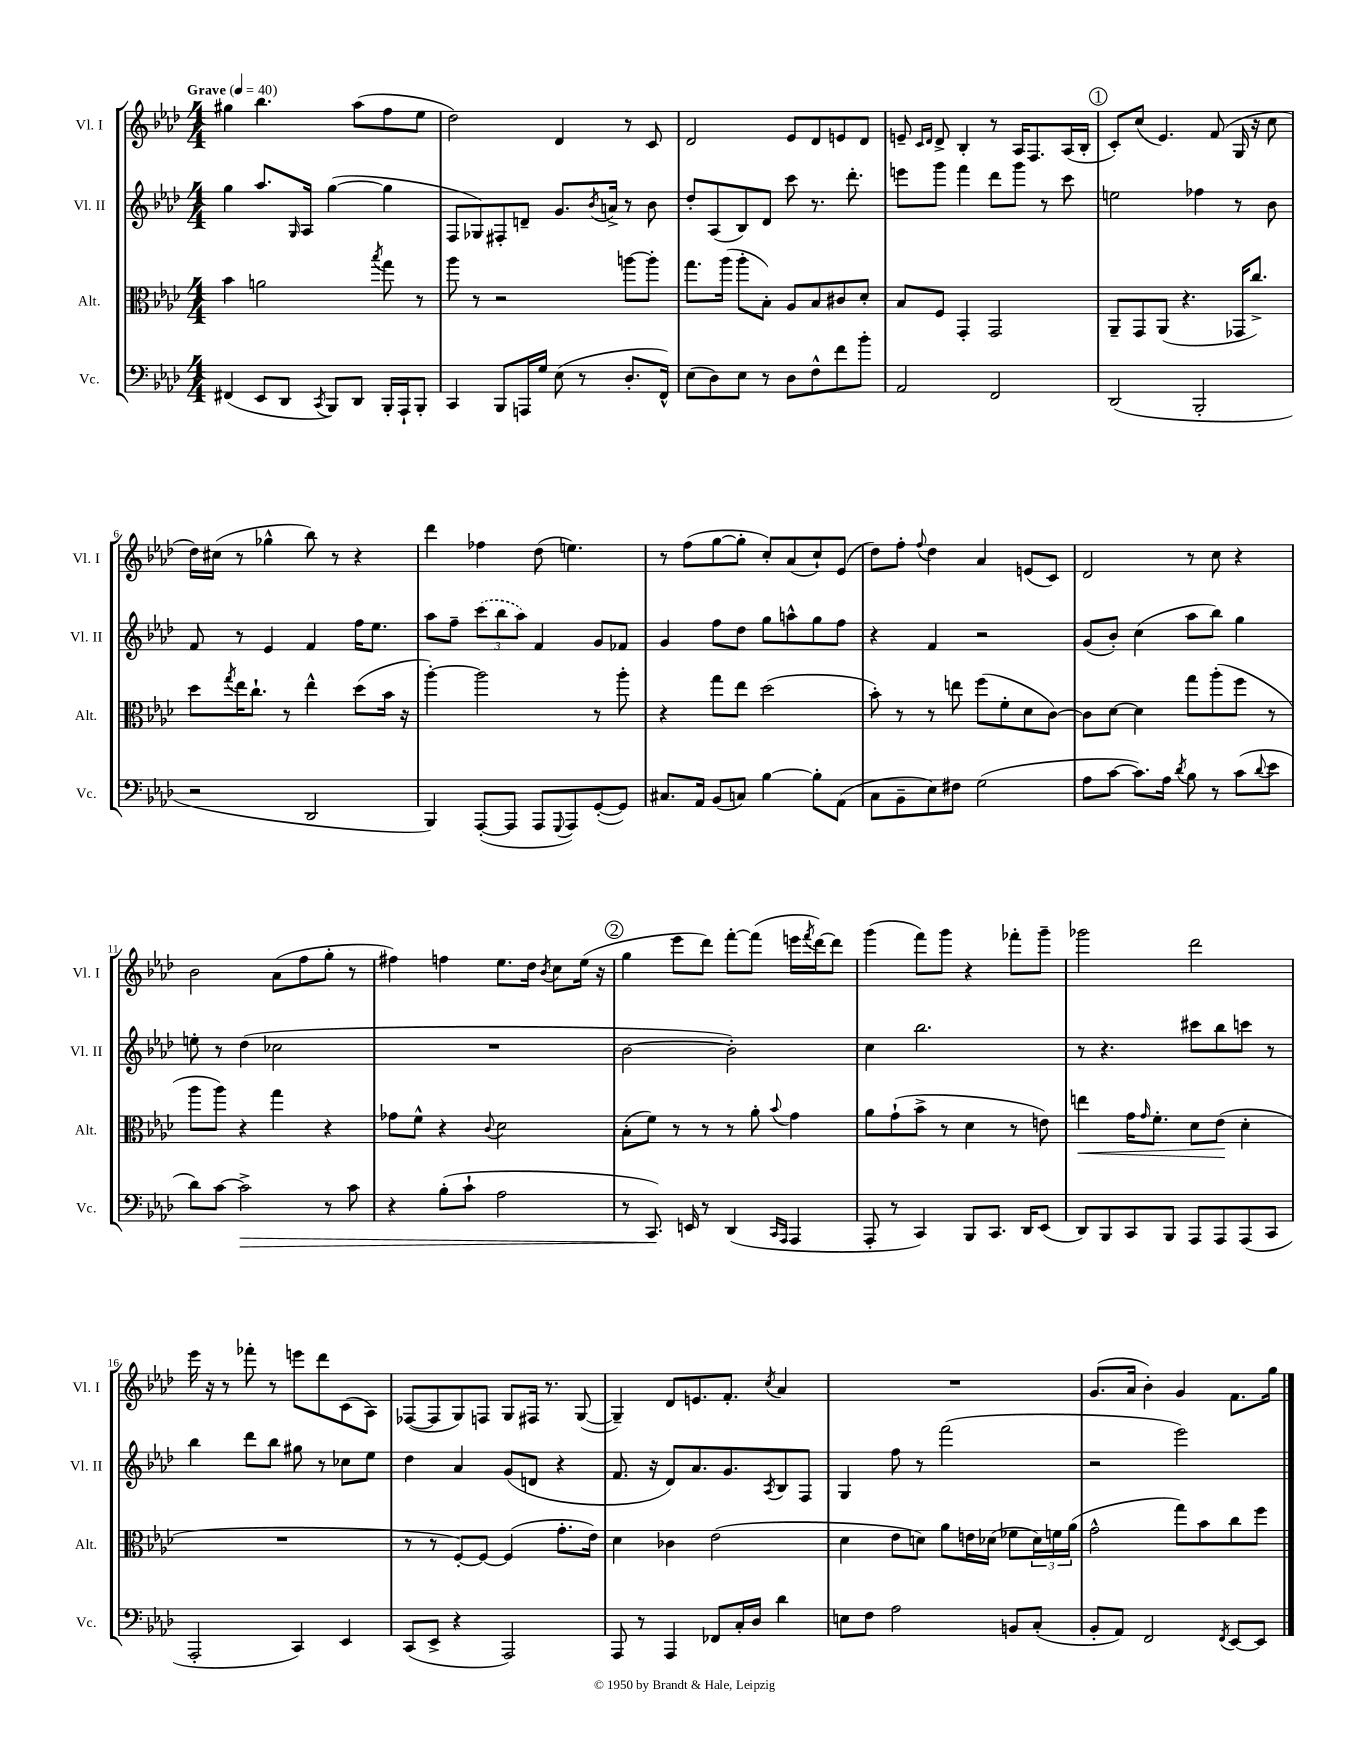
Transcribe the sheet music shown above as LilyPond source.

<<
\new StaffGroup <<
\new Staff = "s0" \with { instrumentName = "Vl. I" shortInstrumentName = "Vl. I" } {
    \clef treble \key aes \major \numericTimeSignature \time 4/4 \tempo "Grave" 4 = 40
    gis''4 bes''4. aes''8( f''8 ees''8 |
    des''2) des'4 r8 c'8 |
    des'2 ees'8 des'8 e'8 des'8 |
    e'8-- \grace { c'16 des'16 } des'8-> bes4-. r8 aes16 f8. aes16( bes16-. |
    \mark \markup { \circle "1" } c'8-.) c''8( ees'4.) f'8( g16 r16 c''8 |
    des''16) cis''16( r8 ges''4-^ bes''8) r8 r4 |
    des'''4 fes''4 des''8( e''4.) |
    r8 f''8( g''8~ g''8-. c''8-.) aes'8( c''8-!) ees'8( |
    des''8) f''8-. \appoggiatura { f''8 } des''4 aes'4 e'8( c'8) |
    des'2 r8 c''8 r4 |
    bes'2 aes'8( f''8 g''8-. r8 |
    fis''4) f''4 ees''8. des''16 \acciaccatura { bes'8 } c''8 ees''16( r16 |
    \mark \markup { \circle "2" } g''4 ees'''8 des'''8) f'''8~-. f'''8( e'''16 \acciaccatura { f'''8 } des'''16~) des'''8 |
    g'''4( f'''8) g'''8 r4 fes'''8-. g'''8-- |
    ges'''2 des'''2 |
    ees'''16 r16 r8 fes'''8-. r8 e'''8 des'''8 c'8( aes8) |
    fes8~( fes8 g8) f8 g8 fis16 r8. g8~( |
    g4--) des'8 e'8. f'8.-. \acciaccatura { c''8 } aes'4 |
    R1 |
    g'8.( aes'16 bes'4-.) g'4 f'8. g''16 \bar "|." |
}
\new Staff = "s1" \with { instrumentName = "Vl. II" shortInstrumentName = "Vl. II" } {
    \clef treble \key aes \major \numericTimeSignature \time 4/4
    g''4 aes''8. \grace { g16 } aes16 g''4~( g''4 |
    f8 ges8) fis8-. d'8-- g'8. \acciaccatura { bes'8 } a'16-> r8 bes'8 |
    des''8-. aes8( bes8) des'8 c'''8 r8. des'''8.-. |
    e'''8 g'''8 f'''4 des'''8 g'''8 r8 c'''8 |
    \mark \markup { \circle "1" } e''2 fes''4 r8 bes'8 |
    f'8 r8 ees'4 f'4 f''16 ees''8. |
    aes''8 f''8-- \tuplet 3/2 { \once \slurDashed c'''8( bes''8 aes''8) } f'4 g'8 fes'8 |
    g'4 f''8 des''8 g''8 a''8-^ g''8 f''8 |
    r4 f'4 r2 |
    g'8( bes'8-.) c''4( aes''8 bes''8) g''4 |
    e''8-. r8 des''4( ces''2 |
    R1 |
    \mark \markup { \circle "2" } bes'2~ bes'2-.) |
    c''4 bes''2. |
    r8 r4. cis'''8 bes''8 c'''8 r8 |
    bes''4 des'''8 bes''8 gis''8 r8 ces''8 ees''8 |
    des''4 aes'4 g'8( d'8 r4 |
    f'8. r16 des'8) aes'8. g'8. \acciaccatura { aes8 } bes8 f8 |
    g4 f''8 r8 f'''2( |
    r2 ees'''2) \bar "|." |
}
\new Staff = "s2" \with { instrumentName = "Alt." shortInstrumentName = "Alt." } {
    \clef alto \key aes \major \numericTimeSignature \time 4/4
    bes'4 a'2 \acciaccatura { bes''8 } g''8 r8 |
    aes''8 r8 r2 a''8~ a''8-. |
    g''8. aes''16( aes''8-. bes8-.) aes8 bes8 cis'8 des'8-. |
    bes8 f8 g,4-. g,2 |
    \mark \markup { \circle "1" } aes,8-- g,8 aes,8( r4. ges,16 c''8.->) |
    des''8 \acciaccatura { g''8 } ees''16 c''8.-! r8 ees''4-^ des''8( bes'16 r16 |
    aes''4~-.) aes''2 r8 aes''8-. |
    r4 g''8 ees''8 des''2( |
    bes'8-.) r8 r8 e''8 f''8( f'8-. des'8 c'8~) |
    c'8 des'8~ des'4 g''8 aes''8-.( f''8 r8 |
    aes''8 aes''8) r4 g''4 r4 |
    ges'8 f'8-^ r4 \appoggiatura { c'8 } des'2 |
    \mark \markup { \circle "2" } bes8-.( f'8) r8 r8 r8 aes'8-. \appoggiatura { bes'8 } g'4 |
    aes'8 g'8-!( bes'8-> r8 des'4 r8 e'8) |
    e''4\< g'16 \grace { g'16 } f'8.-. des'8 ees'8\!( des'4-. |
    R1 |
    r8 r8 f8~-.) f8~ f4( g'8.-. ees'16) |
    des'4 ces'4 ees'2( |
    des'4 ees'8 d'8) aes'8 e'16 des'16( fes'8 \tuplet 3/2 { des'16) f'16 aes'16( } |
    g'2-^ g''8) bes'8 c''8 f''8 \bar "|." |
}
\new Staff = "s3" \with { instrumentName = "Vc." shortInstrumentName = "Vc." } {
    \clef bass \key aes \major \numericTimeSignature \time 4/4
    fis,4( ees,8 des,8 \acciaccatura { c,8 } bes,,8) des,8 bes,,16-. aes,,16-! bes,,8-. |
    c,4 bes,,8 a,,16 g16 ees8( r8 des8.-. f,16-^) |
    ees8( des8) ees8 r8 des8 f8-^ f'8 bes'8-. |
    aes,2 f,2 |
    \mark \markup { \circle "1" } des,2( bes,,2-. |
    r2 des,2 |
    bes,,4) aes,,8~-.( aes,,8 aes,,8 \appoggiatura { g,,8 } aes,,8) g,8~-.( g,8) |
    cis8. aes,16 bes,8( c8) bes4~ bes8-. aes,8( |
    c8 bes,8-- ees8) fis8 g2( |
    aes8 c'8~ c'8.) aes16 \acciaccatura { des'8 } bes8 r8 c'8( \appoggiatura { des'8 } ees'8 |
    des'8) c'8~ c'2->\> r8 c'8 |
    r4 bes8-.( c'8-! aes2 |
    \mark \markup { \circle "2" } r8 c,8.\!) e,16 r8 des,4( \grace { c,16 aes,,16 } aes,,4 |
    aes,,8-. r8 c,4) bes,,8 c,8. des,16 ees,8( |
    des,8) bes,,8 c,8 bes,,8 aes,,8 aes,,8 aes,,8( c,8 |
    aes,,2-. c,4) ees,4 |
    c,8( ees,8-> r4 aes,,2) |
    aes,,8 r8 aes,,4 fes,8 c16-. des16 des'4 |
    e8 f8 aes2 b,8 c8-.( |
    bes,8-. aes,8) f,2 \acciaccatura { f,8 } ees,8~ ees,8 \bar "|." |
}
>>
>>
